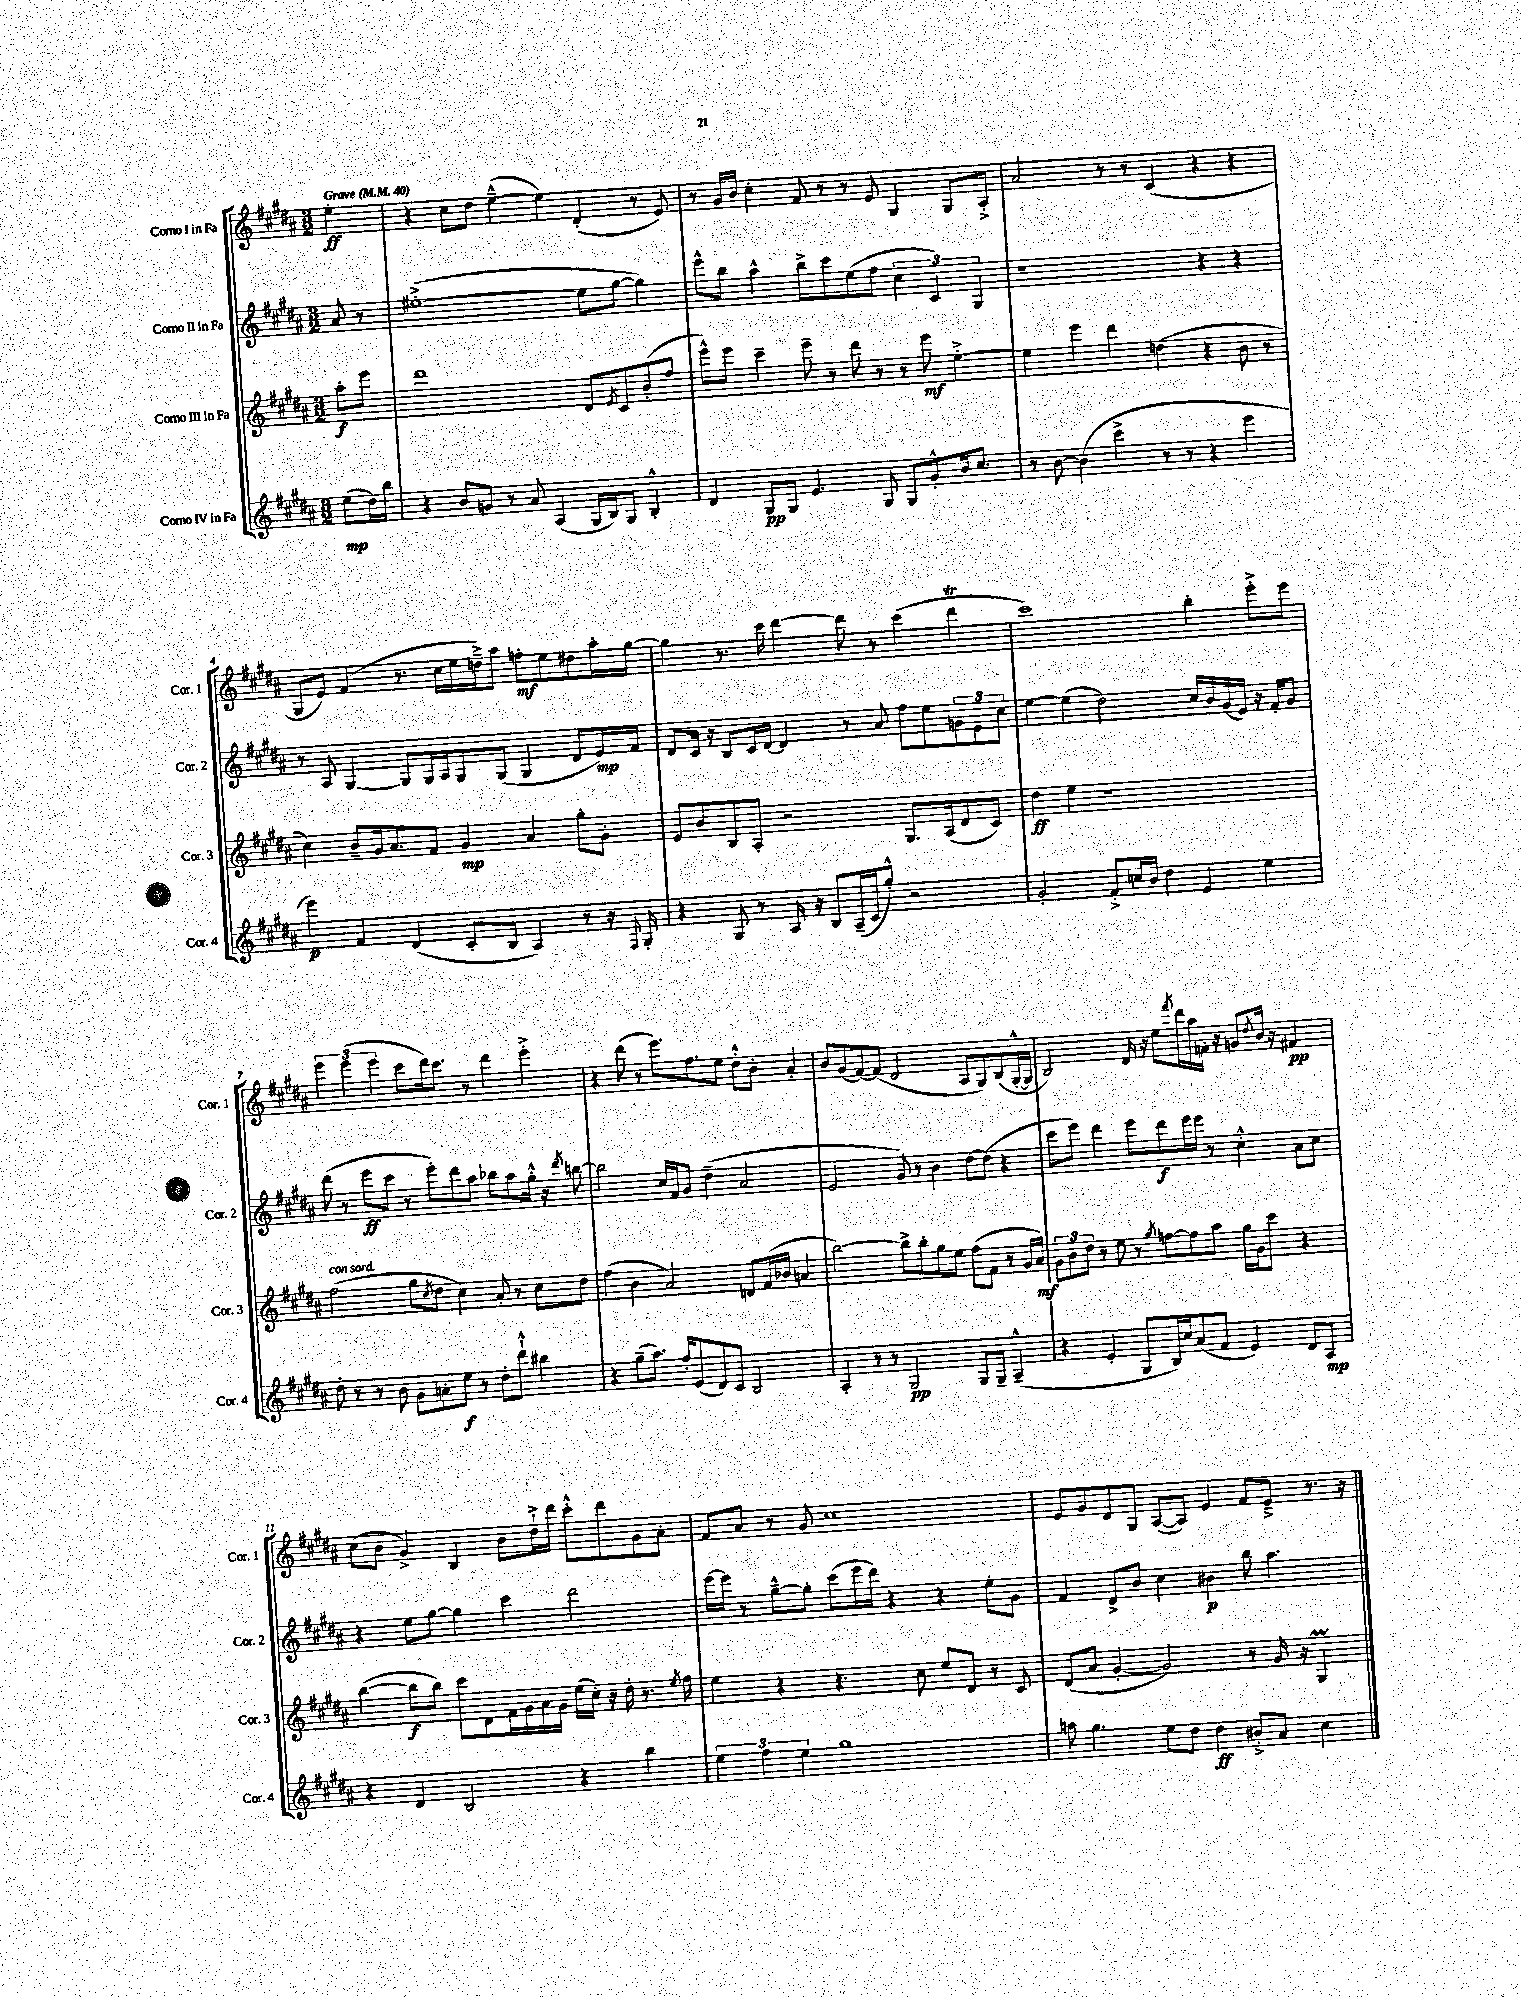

**kern	**kern	**kern	**kern
*staff4	*staff3	*staff2	*staff1
*clefG2	*clefG2	*clefG2	*clefG2
*k[f#c#g#d#a#]	*k[f#c#g#d#a#]	*k[f#c#g#d#a#]	*k[f#c#g#d#a#]
*M3/2	*M3/2	*M3/2	*M3/2
*MM40	*MM40	*MM40	*MM40
(8ee\L	8aa#'\L	8a#/	4ee'\
16dd#\L)	8eee\J	8r	.
16bb\JJ	.	.	.
=	=	=	=
4r	1ddd#	([1ee#'^	4r
8b/L	.	.	8cc#\L
8g/J	.	.	8dd#\J
8r	.	.	([4ee~^^\
8a#/	.	.	.
(4A#/	.	.	4ee\])
16G#/LL	8d#/L	8ee#\]L	(4d#'/
16B/J)	.	.	.
.	8qe/	.	.
8G#/J	8c#/	[8gg#\J	.
4B'^^/	(8b'/	4gg#\])	8r
.	8ff#/J	.	8e/)
=	=	=	=
4d#/	8eee^^\L)	8eee^^\L	8r
.	8eee\J	8bb\J	16g#/LL
.	.	.	16b/JJ
8G#/L	4ccc#~\	4aa#^^\	4cc#'\
8G#/J	.	.	.
4.e/	8eee~\	8bb^\L	8f#/
.	8r	8ccc#\	8r
.	8ddd#\	(8ee\	8r
8G#/	8r	8ff#\J	8e/
8G#/L	8r	6cc#\	4G#/
8g#'^^/	8eee\	.	.
.	.	6c#/)	.
16b/k	[4ee'^\	.	8G#/L
8.cc#/J	.	.	.
.	.	6G#/	.
.	.	.	8A#'^/J
=	=	=	=
8r	4ee\]	1r	2a#/
[8b\	.	.	.
(4b\]	4eee\	.	.
4ccc#^\	4ddd#\	.	8r
.	.	.	8r
8r	(4dd\	.	(4c#/
8r	.	.	.
4r	4r	4r	4r
4eee\	8b\	4r	4r
.	8r	.	.
=	=	=	=
4eee\)	4cc#\)	8r	8G#/L
.	.	8A#/	8e/J)
4f#/	8b~/L	[4G#/	(4f#/
.	16g#/k	.	.
.	8.a#/	.	.
(4d#/	.	8G#/]L	8.r
.	8f#/J	16G#/L	.
.	.	16A#/J	16cc#\LL
8c#'/L	4g#/	8G#/	16ee\
.	.	.	16dd~^\J)
8B/J	.	(8G#/J	8aa#\J
4A#/)	4a#/	4G#/	8ff'\L
.	.	.	8ee\
8r	8gg#'\L	8d#/L	8dd#\
16r	8g#'\J	16e/L)	16aa#'\L
8qqF#/	.	.	.
16G#'/	.	16f#/JJ	[16gg#\JJ
=	=	=	=
4r	8e/L	8d#/L	4gg#\]
.	8b/	16c#/Jk	.
.	.	16r	.
8G#/	8B/	8B/L	8.r
8r	8A#'/J	16c#/L	.
.	.	[16d#/JJ	16ccc#\
16A#/	2r	4d#/]	[4ddd#\
16r	.	.	.
8B/L	.	.	.
(16A#~/L	.	8r	8ddd#\]
16c#/J	.	.	.
8gg#'^^/J)	.	8a#/	8r
2r	8.G#/L	8ff#\L	(4ccc#\
.	.	8ee\	.
.	(16A#/k	.	.
.	8d#/	12g\	4ddd#\
.	.	12e\	.
.	8c#/J)	.	.
.	.	12cc#\J	.
=	=	=	=
2g#'/	4dd#\	[4ee\	1ccc#)
.	4ee\	(4ee\]	.
8f#'^/L	1r	2dd#\)	.
16cc/L	.	.	.
16b/JJ	.	.	.
4dd#\	.	.	.
4e/	.	16cc#/LL	4bb'\
.	.	16b/	.
.	.	(16g#/	.
.	.	16e/JJ)	.
4ee\	.	16r	8eee'^\L
.	.	16f#'/LK	.
.	.	8g#/J	8eee\J
=	=	=	=
8dd#'\	(2ff#\	(8ddd#\	6eee\
8r	.	8r	.
.	.	.	(6eee\
8r	.	8eee\L	.
.	.	.	6eee\
8b\	.	8ccc#\J	.
8g#\L	8gg#\L	8r	8ccc#\L
.	8qcc#/	.	.
8a'\	8dd#\J	8eee'\L)	16ddd#\k)
.	.	.	8.ccc#\J
8ee\J	4cc#\)	8ddd#\	.
8r	.	8aa#\J	8r
8dd#'\L	8a#'/	8bb-\L	4ddd#\
8ddd#`^^\J	8r	8aa#\	.
4bb#\	8cc#\L	16gg#'^^\Jk	4eee'^\
.	.	16r	.
.	.	8qddd#/	.
.	8dd#\J	[8bb\	.
=	=	=	=
4r	(4ff#\	2bb\]	4r
(8gg#~\L	4b\	.	(8ddd#\
8.aa#\J)	.	.	8r
.	2a#/)	16cc#/LL	8.eee\L)
16ff#'/LK	.	16f#/J	.
(8e/	.	8g#/J	.
.	.	.	8.ff#\
8d#/)	.	(4dd#~\	.
8c#/J	.	.	8ee\J
2B/	8d/L	2a#/	8dd#'^^\L
.	(16f#/L	.	8b'\J
.	16b-/JJ	.	.
.	4a/	.	4a#'/
=	=	=	=
4A#'/	[2bb\)	2e/	8b/L
.	.	.	(8g#/
8r	.	.	[8f#/)
8r	.	.	(8f#/]J
2G#/	8bb^\]L	8g#/)	2d#/
.	8bb'\	8r	.
.	8gg#\	4b\	.
.	8ee\J	.	.
8G#/L	(8ff#\L	[8dd#\L	8A#/L
8G#~/J	8f#\J	(8dd#\]J	8G#/)
(4A#~^^/	8r	4r	(8B/
.	16g#/LL	.	[16G#'^^/L
.	16a#/JJ)	.	16G#/]JJ
=	=	=	=
4r	12g#\L	8ccc#\L	2B/)
.	12b\	.	.
.	.	8eee\J)	.
.	12dd#\J	.	.
4e'/	8r	4ddd#\	.
.	8ee\	.	.
8G#/L	8r	8eee\L	16d#/
.	.	.	16r
.	8qgg#/	.	.
16B/L)	[8ff\L	8ddd#\	8ee\L
16cc#/J	.	.	.
.	.	.	8qfff#/
(8a#/	8ff\]	16eee\L	16ddd#\L
.	.	16eee\JJ	16aa#\
8f#/J	8aa#\J	8r	16f'\JJ
.	.	.	16r
4e/)	16gg#\LL	4cc#'^^\	8g/L
.	16g#\J	.	.
.	.	.	8qdd#/
.	8ccc#\J	.	16b/Jk
.	.	.	16r
8d#/L	4r	8a#\L	4f#/
8A#/J	.	8cc#\J	.
=	=	=	=
4r	([4bb\	4r	(8cc#\L
.	.	.	8b\J
4d#/	8bb\]L	8ee\L	4g#^/)
.	8bb\J)	[8gg#\J	.
2B/	8ccc#\L	4gg#\]	4B/
.	8d#\	.	.
.	16f#\L	4ccc#\	8b\L
.	16g#\	.	.
.	16a#\	.	16dd#`^\L
.	16g#\JJ	.	16ddd#\JJ
4r	(16ee\LL	2ddd#\	8ccc#'^^\L
.	16cc#'\JJ)	.	.
.	16r	.	8ddd#\
.	16dd#'\	.	.
4bb\	8.r	.	8g#\
.	.	.	8a#'\J
.	8qee/	.	.
.	16ff#\	.	.
=	=	=	=
6ee\	4ee\	[16eee\LL	8f#/L
.	.	16eee\]JJ	.
.	.	8r	8a#/J
6ff#\	.	.	.
.	4r	[8gg#~^^\L	8r
6ee\	.	.	.
.	.	8gg#'\]J	8g#/
1gg#	4.r	(8ccc#\L	1cc#
.	.	16eee\L	.
.	.	16ddd#\JJ)	.
.	.	4r	.
.	8cc#\	.	.
.	8ee/L	4r	.
.	8d#/J	.	.
.	8r	8ee'\L	.
.	8c#/	8g#\J	.
=	=	=	=
8aa\	(8d#/L	4f#/	8e/L
4.gg#\	8a#/J	.	8g#/
.	[4g#'/	8d#^/L	8d#/
.	.	8b/J	8G#/J
8ee\L	2g#/])	4cc#\	([8A#/L
8dd#\J	.	.	8A#/]J)
4dd#\	.	4b#\	4e/
8b#'^/L	8r	8bb\	8f#/L
8a#/J	16g#/	4.aa#\	8e~^/J
.	16r	.	.
4cc#\	4G#/	.	8.r
.	.	.	16r
==	==	==	==
*-	*-	*-	*-
